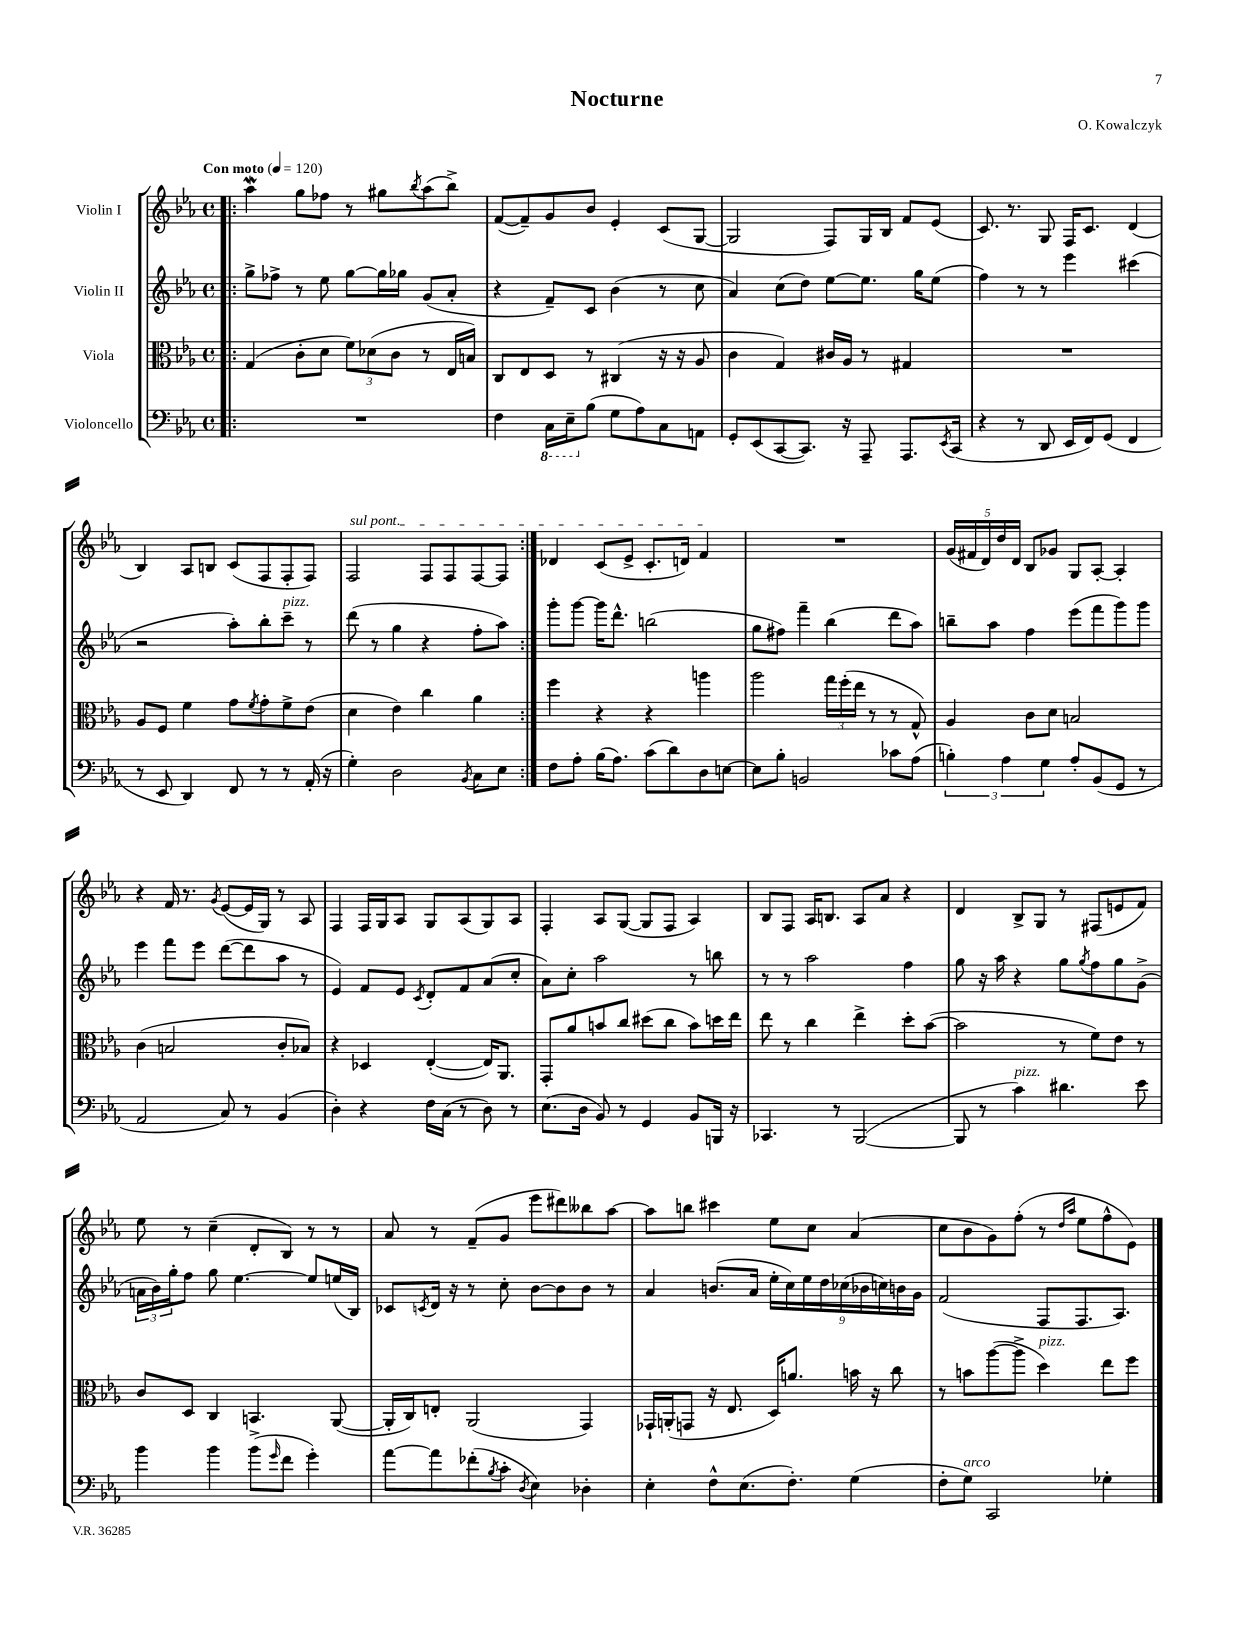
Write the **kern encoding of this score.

**kern	**kern	**kern	**kern
*part4	*part3	*part2	*part1
*staff4	*staff3	*staff2	*staff1
*I"Violoncello	*I"Viola	*I"Violin II	*I"Violin I
*clefF4	*clefC3	*clefG2	*clefG2
*k[b-e-a-]	*k[b-e-a-]	*k[b-e-a-]	*k[b-e-a-]
*M4/4	*M4/4	*M4/4	*M4/4
*met(c)	*met(c)	*met(c)	*met(c)
*MM120	*MM120	*MM120	*MM120
=1!|:	=1!|:	=1!|:	=1!|:
!	!	!	!LO:TX:a:B:t=Con moto
1r	(4G/	8gg^\L	4aa-w\
.	.	8ff-X^\J	.
.	8c'\L	8r	8gg\L
.	8d\J	8ee-\	8ff-X\J
.	12f\L)	[8gg\L	8r
.	(12d-X\	.	.
.	.	16gg\L]	8gg#X\L
.	12c\J	.	.
.	.	16gg-X\JJ	.
.	.	.	8qbb-/
.	8r	(8g/L	(8aa-\
.	16E-/LL	8a-'/J	8bb-^\J)
.	16Bn/JJ)	.	.
=2	=2	=2	=2
4F\	8C/L	4r	([8f/L
.	8E-/	.	8f~/])
*8ba	*	*	*
16CC\LL	8D/J	8f~/L)	8g/
16EE-~\J	.	.	.
*X8ba	*	*	*
(8B-\J	8r	8c/J	8b-/J
8G\L	(4C#X/	(4b-\	4e-'/
8A-\)	.	.	.
8C\	16r	8r	(8c/L
.	16r	.	.
8AAn\J	8A-/	8cc\	[8G/J
=3	=3	=3	=3
8GG'/L	4c\	4a-/)	2G/]
(8EE-/	.	.	.
[8CC/	4G/)	(8cc\L	.
8.CC/J])	.	8dd\J)	.
.	16c#X/LL	[8ee-\L	8F/L)
16r	16A-/JJ	.	.
8AAA-~/	8r	8.ee-\J]	16G/L
.	.	.	16B-/JJ
8.AAA-/L	4G#X/	.	8f/L
.	.	16gg\KL	.
.	.	(8ee-\J	(8e-/J
8qEE-/	.	.	.
(16CC/Jk	.	.	.
=4	=4	=4	=4
4r	1r	4ff\)	8.c/)
.	.	.	8.r
8r	.	8r	.
8DD/	.	8r	8G/
16EE-/LL	.	4eee-\	16F/KL
16FF/J)	.	.	8.c/J
(8GG/J	.	.	.
4FF/	.	(4ccc#X\	(4d/
!!LO:LB:g=z
=5	=5	=5	=5
8r	8A-/L	2r	4B-/)
8EE-/	8F/J	.	.
4DD/)	4f\	.	8A-/L
.	.	.	8Bn/J
8FF/	8g\L	8aa-'\L)	(8c/L
.	8qf/	.	.
8r	8g'\	8bb-'\	8F/
!	!	!LO:TX:a:i:t=pizz.	!
8r	8f^\	8ccc~\J	8F'/
(16AA-'/	(8e-\J	8r	8F/J)
16r	.	.	.
=6	=6	=6	=6
!	!	!	!LO:TX:a:i:t=sul pont.
4G'\)	4d\	(8ddd\	2F/
.	.	8r	.
2D\	4e-\)	4gg\	.
.	4cc\	4r	8F/L
.	.	.	8F/
8qBB-/	.	.	.
8C\L	4a-\	8ff'\L	[8F/
8E-\J	.	8aa-\J)	8F/J]
=7:|!	=7:|!	=7:|!	=7:|!
8F\L	4ff\	8ggg'\L	4d-X/
8A-'\J	.	[8ggg\J	.
(16B-\KL	4r	16ggg\KL]	(8c/L
8.A-\J)	.	8.ddd^^\J	.
.	.	.	8e-^/J
(8c\L	4r	(2bbn\	8.c'/L
8d\)	.	.	.
.	.	.	16dn/Jk)
8D\	4aan\	.	4f/
[8En\J	.	.	.
=8	=8	=8	=8
8E\L]	2aa-\	8gg\L	1r
8B-'\J	.	8ff#X\J)	.
2BBn/	.	4fff~\	.
.	24gg\LL	(4bb-\	.
.	(24ff'\	.	.
.	24ee-\JJ	.	.
.	8r	.	.
8c-X\L	8r	8ddd\L	.
(8A-\J	8G^^/)	8aa-\J)	.
=9	=9	=9	=9
6Bn'\)	4A-/	8bbn~\L	(20g/LL
.	.	.	20f#X/
.	.	.	20d/)
.	.	8aa-\J	.
.	.	.	20dd/
6A-\	.	.	.
.	.	.	20d/JJ
.	8c\L	4ff\	8B-/L
6G\	.	.	.
.	8d\J	.	8g-X/J
8A-'/L	2Bn/	(8eee-\L	8G/L
(8BB-/	.	8fff\	[8A-'/J
8GG/J	.	8ggg\)	4A-'/]
8r	.	8ggg\J	.
!!LO:LB:g=z
=10	=10	=10	=10
2AA-/	(4c\	4eee-\	4r
.	2Bn/	8fff\L	16f/
.	.	.	8.r
.	.	8eee-\J	.
.	.	.	8qg/
8C/)	.	([8ddd\L	([8e-/L
8r	.	8ddd\]	16e-/L]
.	.	.	16G/JJ)
(4BB-/	8c'/L	8aa-\J	8r
.	8B-X/J)	8r	8A-/
=11	=11	=11	=11
4D'\)	4r	4e-/)	4F/
4r	4D-X/	8f/L	16F/LL
.	.	.	16G/J
.	.	8e-/J	8A-/J
.	.	8qc/	.
16F\LL	([4E-'/	8d'/L	8G/L
(16C\JJ	.	.	.
8r	.	8f/	(8A-/
8D\)	16E-/KL])	(8a-/	8G/)
.	8.AA-/J	.	.
8r	.	8cc'/J	8A-/J
=12	=12	=12	=12
(8.E-\L	8GG'/L	8a-\L)	4F'/
.	8a-/	8cc'\J	.
16D\Jk	.	.	.
8BB-/)	8bn/	2aa-\	8A-/L
8r	8cc/J	.	([8G/J
4GG/	(8dd#X\L	.	8G/L]
.	8cc\J	.	8F/J
8BB-/L	8b\L)	8r	4A-/)
16BBBn/Jk	16ddn\L	8bbn\	.
16r	16ee-\JJ	.	.
=13	=13	=13	=13
4.CC-X/	8ee-\	8r	8B-/L
.	8r	8r	8F/J
.	4cc\	2aa-\	16A-/KL
.	.	.	8.Bn/J
8r	.	.	.
([2BBB-/	4ee-^\	.	8A-/L
.	.	.	8a-/J
.	8dd'\L	4ff\	4r
.	([8b-\J	.	.
=14	=14	=14	=14
8BBB-/]	2b-\]	8gg\	4d/
8r	.	16r	.
.	.	16aa-\	.
!LO:TX:a:i:t=pizz.	!	!	!
4c\)	.	4r	8B-^/L
.	.	.	8G/J
4.d#X\	8r	8gg\L	8r
.	.	8qgg/	.
.	8f\L)	8ff\	(8F#X/L
.	8e-\J	8gg\	8en/
8e-\	8r	(8g^\J	8f/J)
!!LO:LB:g=z
=15	=15	=15	=15
4b-\	8c/L	24an\LL	8ee-\
.	.	24b-\)	.
.	.	24gg'\J	.
.	8D/J	8ff\J	8r
4b-\	4C/	8gg\	(4cc~\
.	.	[4.ee-\	.
(8b-^\L	4.BBn/	.	8d'/L
16qqg/	.	.	.
8f\J	.	.	8B-/J)
4g'\)	.	8ee-/L]	8r
.	([8AA-/	(16een/L	8r
.	.	16B-/JJ)	.
=16	=16	=16	=16
[8a-\L	16AA-'/LL]	8c-X/L	8a-/
.	16C/J)	.	.
.	.	8qcn/	.
8a-\]	8En'/J	16d/Jk	8r
.	.	16r	.
(8f-X'\	(2AA-/	8r	(8f~/L
8qB-/	.	.	.
8c'\J	.	8cc'\	8g/J
8qD/	.	.	.
4E-\)	.	[8b-\L	8eee-\L
.	.	8b-\]	8ddd#X\)
4D-X'\	4GG/)	8b-\J	8bb--X\
.	.	8r	[8aa-\J
=17	=17	=17	=17
4E-'\	16GG-X`/LL	4a-/	8aa-\L]
.	(16AAn'/J	.	.
.	8GGn/J	.	8bbn\J
8F^^\L	16r	(8.bn/L	4ccc#X\
.	8.E-/	.	.
(8.E-\	.	.	.
.	.	16a-/Jk	.
.	16D/KL)	18ee-'\LL	8ee-\L
.	.	18cc\)	.
8.F'\J)	8.an/J	.	.
.	.	18ee-\	.
.	.	.	8cc\J
.	.	18dd\	.
.	.	(18cc-X\	.
(4G\	16bn\	.	(4a-/
.	.	18b-X\	.
.	16r	.	.
.	.	18ccn\)	.
.	8cc\	.	.
.	.	18bn\	.
.	.	18g\JJ	.
=18	=18	=18	=18
8F'\L	8r	(2f/	8cc\L
!LO:TX:a:i:t=arco	!	!	!
8G\J)	8bn\L	.	8b-\
2CC/	([8aa-\	.	8g\)
.	8aa-^\J]	.	(8ff'\J
!	!LO:TX:a:i:t=pizz.	!	!
.	4dd\)	8F/L	8r
.	.	.	16qqdd/LL
.	.	.	16qqaa-/JJ
.	.	8.F/	8ee-\L
4G-X'\	8ee-\L	.	8ff^^\
.	.	8.A-/J)	.
.	8ff\J	.	8e-\J)
==	==	==	==
*-	*-	*-	*-
